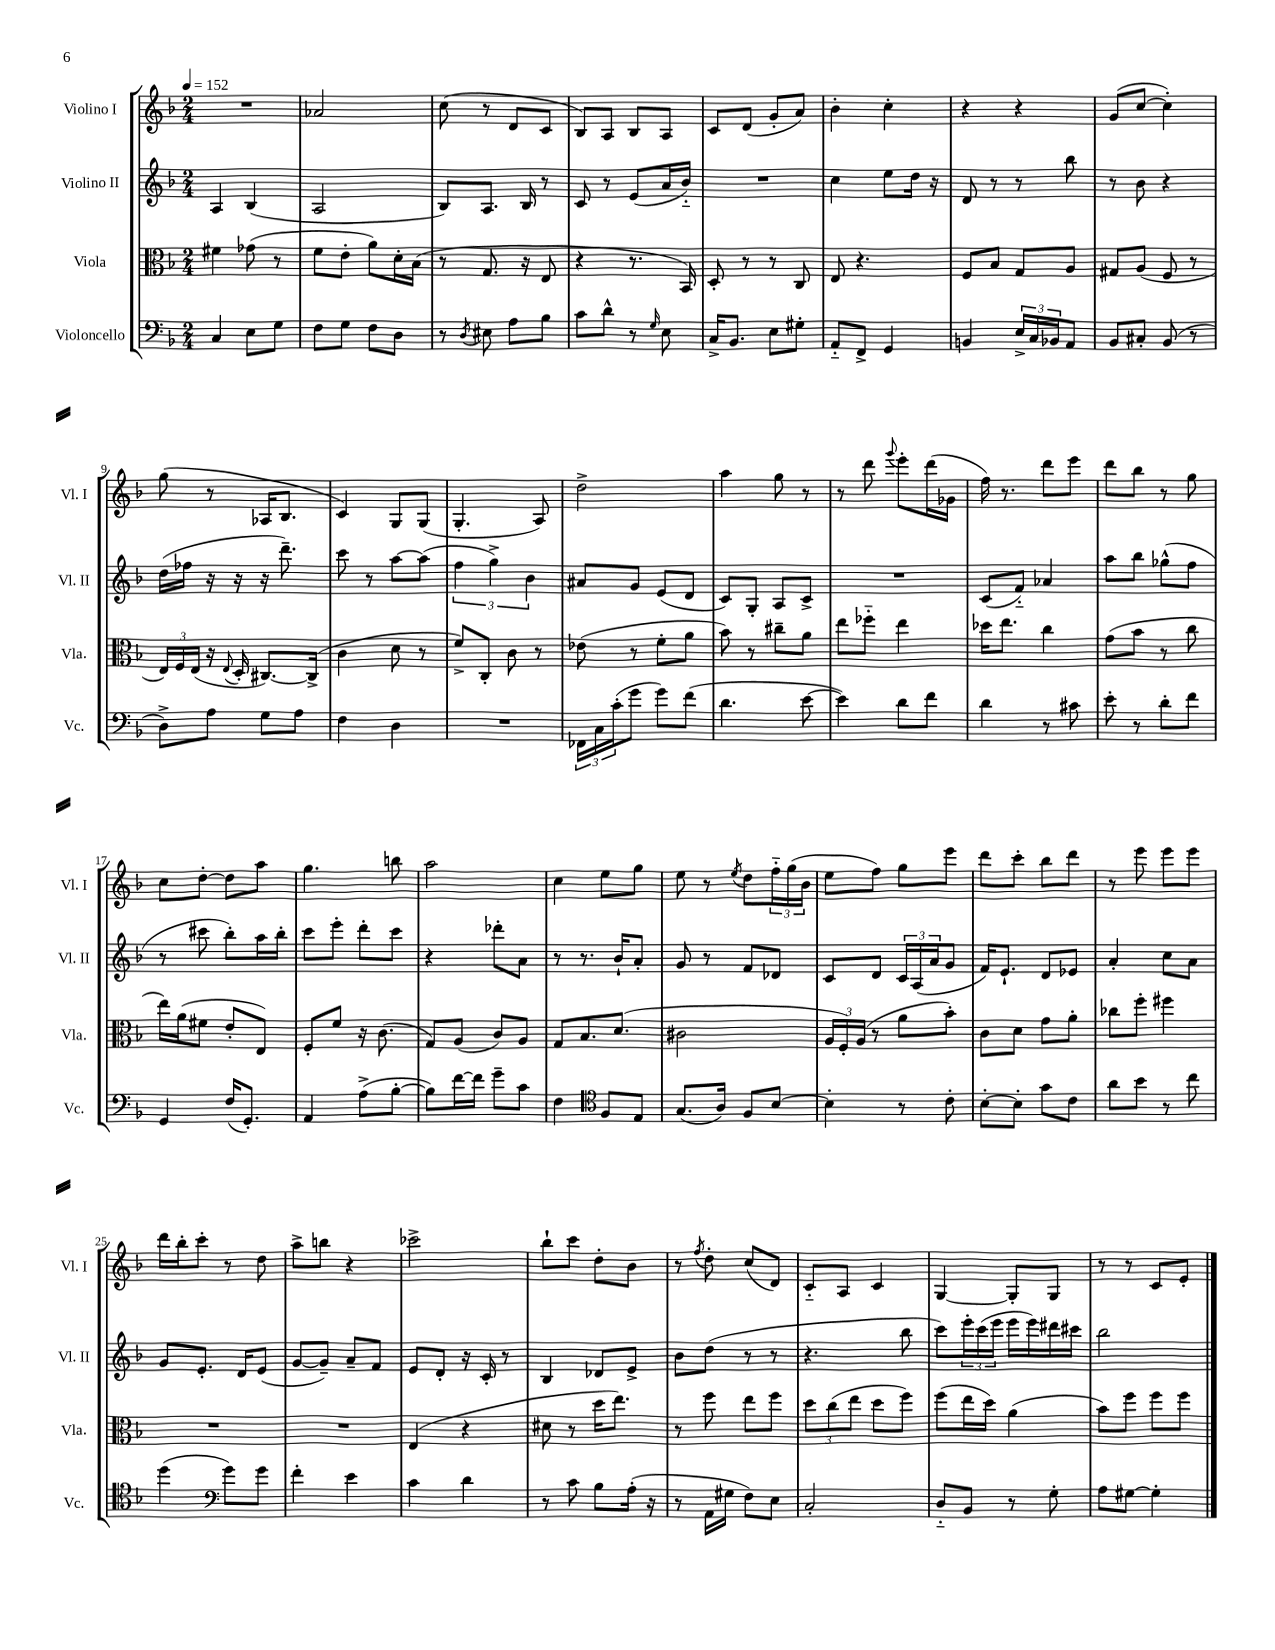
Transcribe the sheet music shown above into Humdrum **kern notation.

**kern	**kern	**kern	**kern
*staff4	*staff3	*staff2	*staff1
*clefF4	*clefC3	*clefG2	*clefG2
*k[b-]	*k[b-]	*k[b-]	*k[b-]
*M2/4	*M2/4	*M2/4	*M2/4
*MM152	*MM152	*MM152	*MM152
4C/	4f#\	4A/	2r
8E\L	(8g-\	(4B-/	.
8G\J	8r	.	.
=	=	=	=
8F\L	8f\L	2A/	2a-/
8G\J	8e'\J	.	.
8F\L	8a\L)	.	.
8D\J	16d'\L	.	.
.	(16B-\JJ	.	.
=	=	=	=
8r	8r	8B-/L)	(8cc\
8qD/	.	.	.
8E#\	8.G/	8.A/J	8r
8A\L	.	.	8d/L
.	16r	16B-/	.
8B-\J	8E/	8r	8c/J
=	=	=	=
8c\L	4r	8c/	8B-/L)
8d^^\J	.	8r	8A/J
8r	8.r	(8e/L	8B-/L
16qqG/	.	.	.
8E\	.	16a/L	8A/J
.	16BB-/)	16b-'~/JJ)	.
=	=	=	=
16C^/LK	8D'/	2r	8c/L
8.BB-/J	.	.	.
.	8r	.	(8d/J
8E\L	8r	.	8g'/L
8G#'\J	8C/	.	8a/J)
=	=	=	=
8AA'~/L	8E/	4cc\	4b-'\
8FF^/J	4.r	.	.
4GG/	.	8ee\L	4cc'\
.	.	16dd\Jk	.
.	.	16r	.
=	=	=	=
4BB/	8F/L	8d/	4r
.	8B-/J	8r	.
24E^/LL	8G/L	8r	4r
24C/	.	.	.
24BB-/J	.	.	.
8AA/J	8A/J	8bb-\	.
=	=	=	=
8BB-/L	8G#/L	8r	(8g/L
8C#'/J	(8A/J	8b-\	[8cc/J
(8BB-/	8F/	4r	4cc'\])
8r	8r	.	.
=	=	=	=
8D^\L)	24E/LL)	(16dd\LL	(8gg\
.	24F/	.	.
.	.	16ff-\JJ	.
.	(24E/JJ	.	.
8A\J	16r	16r	8r
.	8qqE/	.	.
.	16D'/	16r	.
8G\L	[8.C#/L)	16r	16A-/LK
.	.	8.ddd~\)	8.B-/J
8A\J	.	.	.
.	(16C#^/]Jk	.	.
=	=	=	=
4F\	4c\	8ccc\	4c/)
.	.	8r	.
4D\	8d\	[8aa\L	8G/L
.	8r	(8aa\]J	(8G/J
=	=	=	=
2r	8f^/L)	6ff\	4.G'/
.	8C'/J	.	.
.	.	6gg^\)	.
.	8c\	.	.
.	.	6b-\	.
.	8r	.	8A/)
=	=	=	=
24FF-\LL	(8e-\	8a#/L	2dd^\
24C\	.	.	.
(24c'\J	.	.	.
8g\J	8r	8g/J	.
8g\L)	8f'\L	(8e/L	.
(8f\J	8a\J	8d/J	.
=	=	=	=
4.d\	8b-\)	8c/L)	4aa\
.	8r	8G'/J	.
.	8cc#~\L	8A/L	8gg\
[8e\	8a\J	8c^/J	8r
=	=	=	=
4e\])	8ee\L	2r	8r
.	8ff-'~\J	.	8ddd\
.	.	.	8qqggg/
8d\L	4ee\	.	8eee'\L
8f\J	.	.	(16ddd\L
.	.	.	16g-\JJ
=	=	=	=
4d\	16dd-\LK	(8c/L	16ff\)
.	8.ee\J	.	8.r
.	.	8f'~/J)	.
8r	4cc\	4a-/	8ddd\L
8c#\	.	.	8eee\J
=	=	=	=
8e'\	(8g\L	8aa\L	8ddd\L
8r	8b-\J	8bb-\J	8bb-\J
8d'\L	8r	(8gg-^^\L	8r
8f\J	8cc\	8ff\J	8gg\
=	=	=	=
4GG/	16ee\LL)	8r	8cc\L
.	(16a\J	.	.
.	8f#\J	8ccc#\	[8dd'\J
(16F/LK	8e'/L	8bb-'\L)	8dd\]L
8.GG'/J)	.	.	.
.	8E/J)	16aa\L	8aa\J
.	.	16bb-'\JJ	.
=	=	=	=
4AA/	8F'/L	8ccc\L	4.gg\
.	8f/J	8eee'\J	.
(8A^\L	16r	8ddd'\L	.
.	(8.c\	.	.
[8B-'\J	.	8ccc\J	8bb\
=	=	=	=
8B-\]L)	8G/L)	4r	2aa\
[16f\L	(8A/J	.	.
16f\]JJ	.	.	.
8g~\L	8c/L)	8ddd-'\L	.
8c\J	8A/J	8a\J	.
=	=	=	=
4F\	8G/L	8r	4cc\
.	8.B-/	8.r	.
*clefC4	*	*	*
8F/L	.	.	8ee\L
.	(8.d/J	16b-`/LK	.
8E/J	.	8a'/J	8gg\J
=	=	=	=
(8.G/L	2c#\	8g/	8ee\
.	.	8r	8r
16A/Jk)	.	.	.
.	.	.	8qee/
8F/L	.	8f/L	8dd\L
[8B-/J	.	8d-/J	24ff'~\L
.	.	.	(24gg\
.	.	.	24b-\JJ
=	=	=	=
4B-'\]	24A/LL	8c/L	8ee\L
.	24F'/)	.	.
.	(24A/JJ	.	.
.	8r	8d/J	8ff\J)
8r	8a\L	24c/LL	8gg\L
.	.	(24A/	.
.	.	24a/J	.
8c'\	8b-'\J)	8g/J	8eee\J
=	=	=	=
[8B-'\L	8c\L	16f/LK)	8ddd\L
.	.	8.e`/J	.
8B-'\]J	8d\J	.	8ccc'\J
8g\L	8g\L	8d/L	8bb-\L
8c\J	8a'\J	8e-/J	8ddd\J
=	=	=	=
8a\L	8cc-\L	4a'/	8r
8b-\J	8ff'\J	.	8eee\
8r	4ff#\	8cc\L	8eee\L
8cc\	.	8a\J	8eee\J
=	=	=	=
(4dd\	2r	8g/L	16ddd\LL
.	.	.	16bb-'\J
.	.	8.e'/J	8ccc'\J
*clefF4	*	*	*
8g\L)	.	.	8r
.	.	16d/LK	.
8g\J	.	(8e/J	8dd\
=	=	=	=
4f'\	2r	[8g/L	8aa^\L
.	.	8g~/]J)	8bb\J
4e\	.	8a~/L	4r
.	.	8f/J	.
=	=	=	=
4c\	(4E/	8e/L	2ccc-^\
.	.	8d'/J	.
4d\	4r	16r	.
.	.	16c'/	.
.	.	8r	.
=	=	=	=
8r	8d#\	4B-/	8bb-`\L
8c\	8r	.	8ccc\J
8B-\L	16dd\LK	8d-/L	8dd'\L
.	8.ee\J)	.	.
(16A'\Jk	.	8e^/J	8b-\J
16r	.	.	.
=	=	=	=
8r	8r	8b-\L	8r
.	.	.	8qff/
16AA\LL	8ff\	(8dd\J	8dd'\
16G#\JJ	.	.	.
8F\L)	8ee\L	8r	(8cc/L
8E\J	8ff\J	8r	8d/J)
=	=	=	=
2C'/	12dd\L	4.r	8c'~/L
.	(12cc\	.	.
.	.	.	8A/J
.	12ee\J	.	.
.	8dd\L	.	4c/
.	8ff\J)	8bb-\	.
=	=	=	=
8D'~/L	(8ff\L	8ccc\L)	[4G/
8BB-/J	16ee\L	24eee'\L	.
.	.	(24ccc\	.
.	16dd\JJ)	.	.
.	.	24eee\JJ	.
8r	(4a\	16eee\LL	8G'/]L
.	.	16eee\)	.
8G'\	.	16ddd#\	8G/J
.	.	16ccc#\JJ	.
=	=	=	=
8A\L	8b-\L)	2bb-\	8r
[8G#\J	8ff\J	.	8r
4G#'\]	8ff\L	.	8c/L
.	8ff\J	.	8e'/J
==	==	==	==
*-	*-	*-	*-
